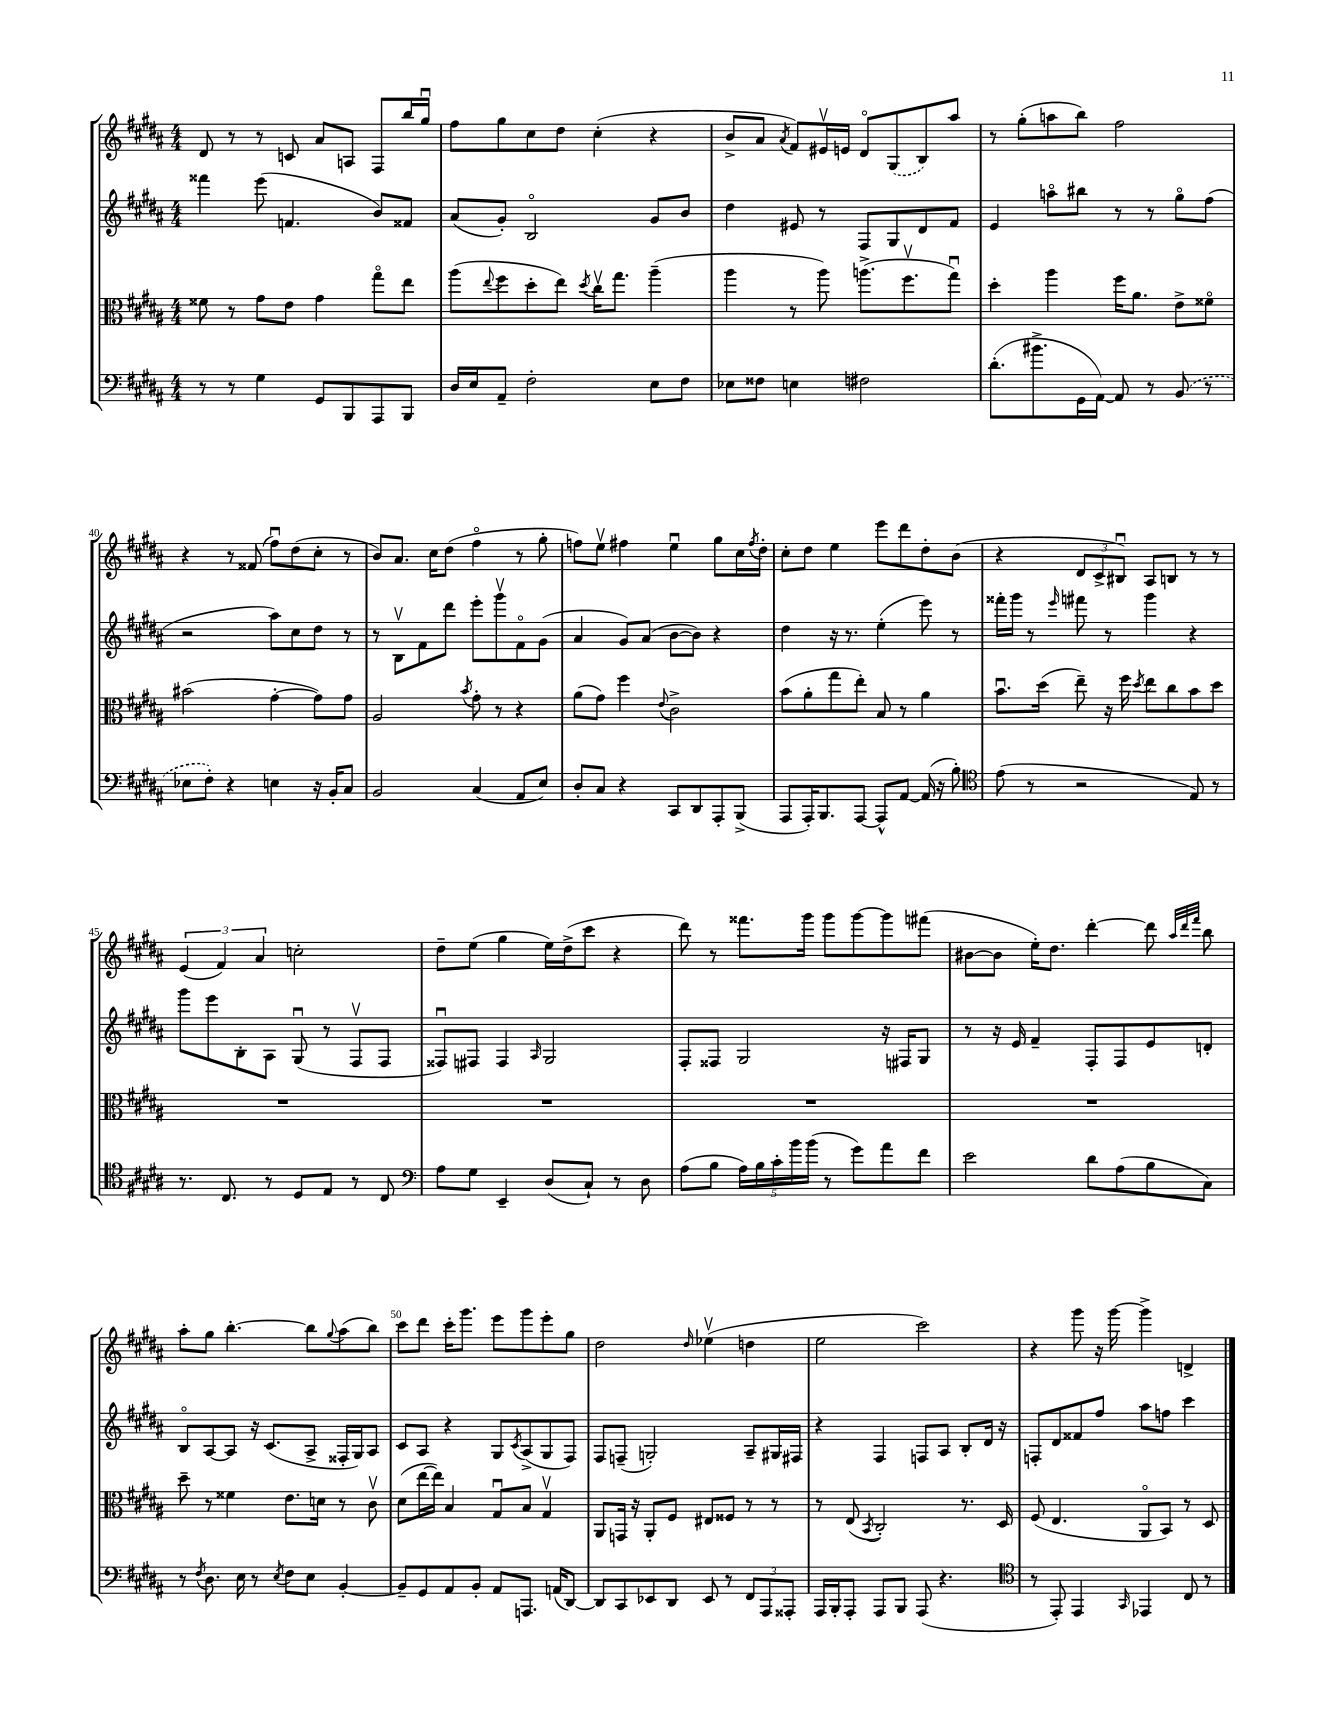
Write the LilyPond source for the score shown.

<<
\new StaffGroup <<
\new Staff = "s0" {
    \clef treble \key b \major \numericTimeSignature \time 4/4
    dis'8 r8 r8 c'8 ais'8 a8 fis8 b''16 gis''16\downbow |
    fis''8 gis''8 cis''8 dis''8 cis''4-.( r4 |
    b'8-> ais'8 \acciaccatura { ais'8 } fis'8) eis'16\upbow e'16 dis'8\flageolet \once \slurDashed gis8( b8) ais''8 |
    r8 gis''8-.( a''8 b''8) fis''2 |
    r4 r8 fisis'8( fis''8\downbow) dis''8( cis''8-. r8 |
    b'8) ais'8. cis''16 dis''8( fis''4\flageolet r8 gis''8-. |
    f''8) e''8\upbow fis''4 e''4\downbow gis''8 cis''16 \acciaccatura { fis''8 } dis''16-. |
    cis''8-. dis''8 e''4 e'''8 dis'''8 dis''8-. b'8( |
    r4 \tuplet 3/2 { dis'8 cis'8-> bis8\downbow) } ais8 b8 r8 r8 |
    \tuplet 3/2 { e'4( fis'4) ais'4 } c''2-. |
    dis''8-- e''8( gis''4 e''16) dis''16->( cis'''8 r4 |
    dis'''8) r8 fisis'''8. gis'''16 gis'''8 gis'''8~ gis'''8 fis'''8( |
    bis'8~ bis'8 e''16-.) dis''8. dis'''4~-. dis'''8 \grace { ais''32 dis'''32 fis'''32 } b''8 |
    ais''8-. gis''8 b''4.~-. b''8 \appoggiatura { gis''8 } ais''8( b''8) |
    cis'''8 dis'''8 cis'''16-. gis'''8. e'''8 gis'''8 e'''8-. gis''8 |
    dis''2 \grace { dis''16 } ees''4\upbow( d''4 |
    e''2 cis'''2) |
    r4 gis'''8 r16 gis'''16~ gis'''4-> d'4-> \bar "|." |
}
\new Staff = "s1" {
    \clef treble \key b \major \numericTimeSignature \time 4/4
    fisis'''4 e'''8( f'4. b'8) fisis'8 |
    ais'8( gis'8-.) b2\flageolet gis'8 b'8 |
    dis''4 eis'8 r8 fis8 gis8 dis'8 fis'8 |
    e'4 a''8\flageolet bis''8 r8 r8 gis''8\flageolet fis''8( |
    r2 ais''8) cis''8 dis''8 r8 |
    r8 b8\upbow fis'8 dis'''8 e'''8-. gis'''8\upbow fis'8\flageolet gis'8( |
    ais'4 gis'8) ais'8( b'8~ b'8) r4 |
    dis''4 r16 r8. e''4-.( e'''8) r8 |
    fisis'''16-. gis'''16 r8 \grace { e'''16 } fis'''8 r8 gis'''4 r4 |
    gis'''8 e'''8 b8-. ais8 gis8\downbow( r8 fis8\upbow fis8 |
    fisis8\downbow) fis8 fis4 \grace { ais16 } gis2 |
    fis8-. fisis8 gis2 r16 fis16 gis8 |
    r8 r16 e'16 fis'4-- fis8-. fis8 e'8 d'8-. |
    b8\flageolet ais8~ ais8 r16 cis'8.( ais8-> fisis16-. gis16) ais8 |
    cis'8 ais8 r4 gis8 \acciaccatura { cis'8 } ais8->( gis8 fis8) |
    fis8 f8--( g2-.) ais8-- gis16 fis16 |
    r4 fis4 f8 ais8 b8-. dis'16 r16 |
    f8-. dis'8 fisis'8 fis''8 ais''8 f''8 cis'''4 \bar "|." |
}
\new Staff = "s2" {
    \clef alto \key b \major \numericTimeSignature \time 4/4
    fisis'8 r8 gis'8 e'8 gis'4 gis''8\flageolet e''8 |
    ais''8( \appoggiatura { e''8 } fis''8 dis''8-. e''8) \acciaccatura { dis''8 } cis''16\upbow gis''8. ais''4--( |
    ais''4 r8 ais''8) a''8.->( fis''8.\upbow gis''8\downbow) |
    dis''4-. ais''4 fis''16 ais'8. e'8-> fisis'8\flageolet |
    bis'2( gis'4~-. gis'8) gis'8 |
    ais2 \acciaccatura { b'8 } gis'8-. r8 r4 |
    ais'8( gis'8) fis''4 \appoggiatura { e'8 } cis'2-> |
    b'8( ais'8-. gis''8 e''8-.) b8 r8 ais'4 |
    b'8.\downbow dis''16( e''8--) r16 fis''16 \acciaccatura { dis''8 } e''8 cis''8 b'8 dis''8 |
    R1 |
    R1 |
    R1 |
    R1 |
    dis''8-- r8 fisis'4 e'8. d'16 r8 cis'8\upbow |
    dis'8( e''16~ e''16) b4 gis8\downbow b8 gis4\upbow |
    ais,8 g,16 r16 ais,8-. fis8 eis8 fisis8 r8 r8 |
    r8 e8( \acciaccatura { b,8 } cis2-.) r8. dis16 |
    fis8( e4. ais,8\flageolet b,8) r8 dis8 \bar "|." |
}
\new Staff = "s3" {
    \clef bass \key b \major \numericTimeSignature \time 4/4
    r8 r8 gis4 gis,8 b,,8 ais,,8 b,,8 |
    dis16 e16 ais,8-- fis2-. e8 fis8 |
    ees8 fisis8 e4 fis2 |
    dis'8.-.( bis'8.-> gis,16 ais,16~) ais,8 r8 \once \slurDashed b,8( r8 |
    ees8 fis8-.) r4 e4 r16 b,16-. cis8 |
    b,2 cis4( ais,8 e8) |
    dis8-. cis8 r4 cis,8 dis,8 ais,,8-. b,,8->( |
    ais,,8 ais,,16-.) b,,8. ais,,8~ ais,,8-^ ais,8~ ais,16( r16 b8-.) |
    \clef tenor e'8( r8 r2 e8) r8 |
    r8. cis8. r8 dis8 e8 r8 cis8 |
    \clef bass ais8 gis8 e,4-- dis8( cis8-!) r8 dis8 |
    ais8( b8 \tuplet 5/4 { ais16) b16 cis'16-. b'16 b'16( } r8 gis'8) ais'8 fis'8 |
    e'2 dis'8 ais8( b8 cis8) |
    r8 \acciaccatura { fis8 } dis8. e16 r8 \acciaccatura { e8 } fis8 e8 b,4~-. |
    b,8-- gis,8 ais,8 b,8-. ais,8 a,,8. a,16( dis,8~) |
    dis,8 cis,8 ees,8 dis,8 ees,8 r8 \tuplet 3/2 { fis,8 ais,,8 aisis,,8-. } |
    ais,,16 b,,16-. ais,,8-. ais,,8 b,,8 ais,,8( r4. |
    \clef tenor r8 e,8-.) e,4 \grace { gis,16 } ees,4 cis8 r8 \bar "|." |
}
>>
>>
\layout { \context { \Score currentBarNumber = #36 \override BarNumber.break-visibility = ##(#f #t #t) barNumberVisibility = #(every-nth-bar-number-visible 5) } }
